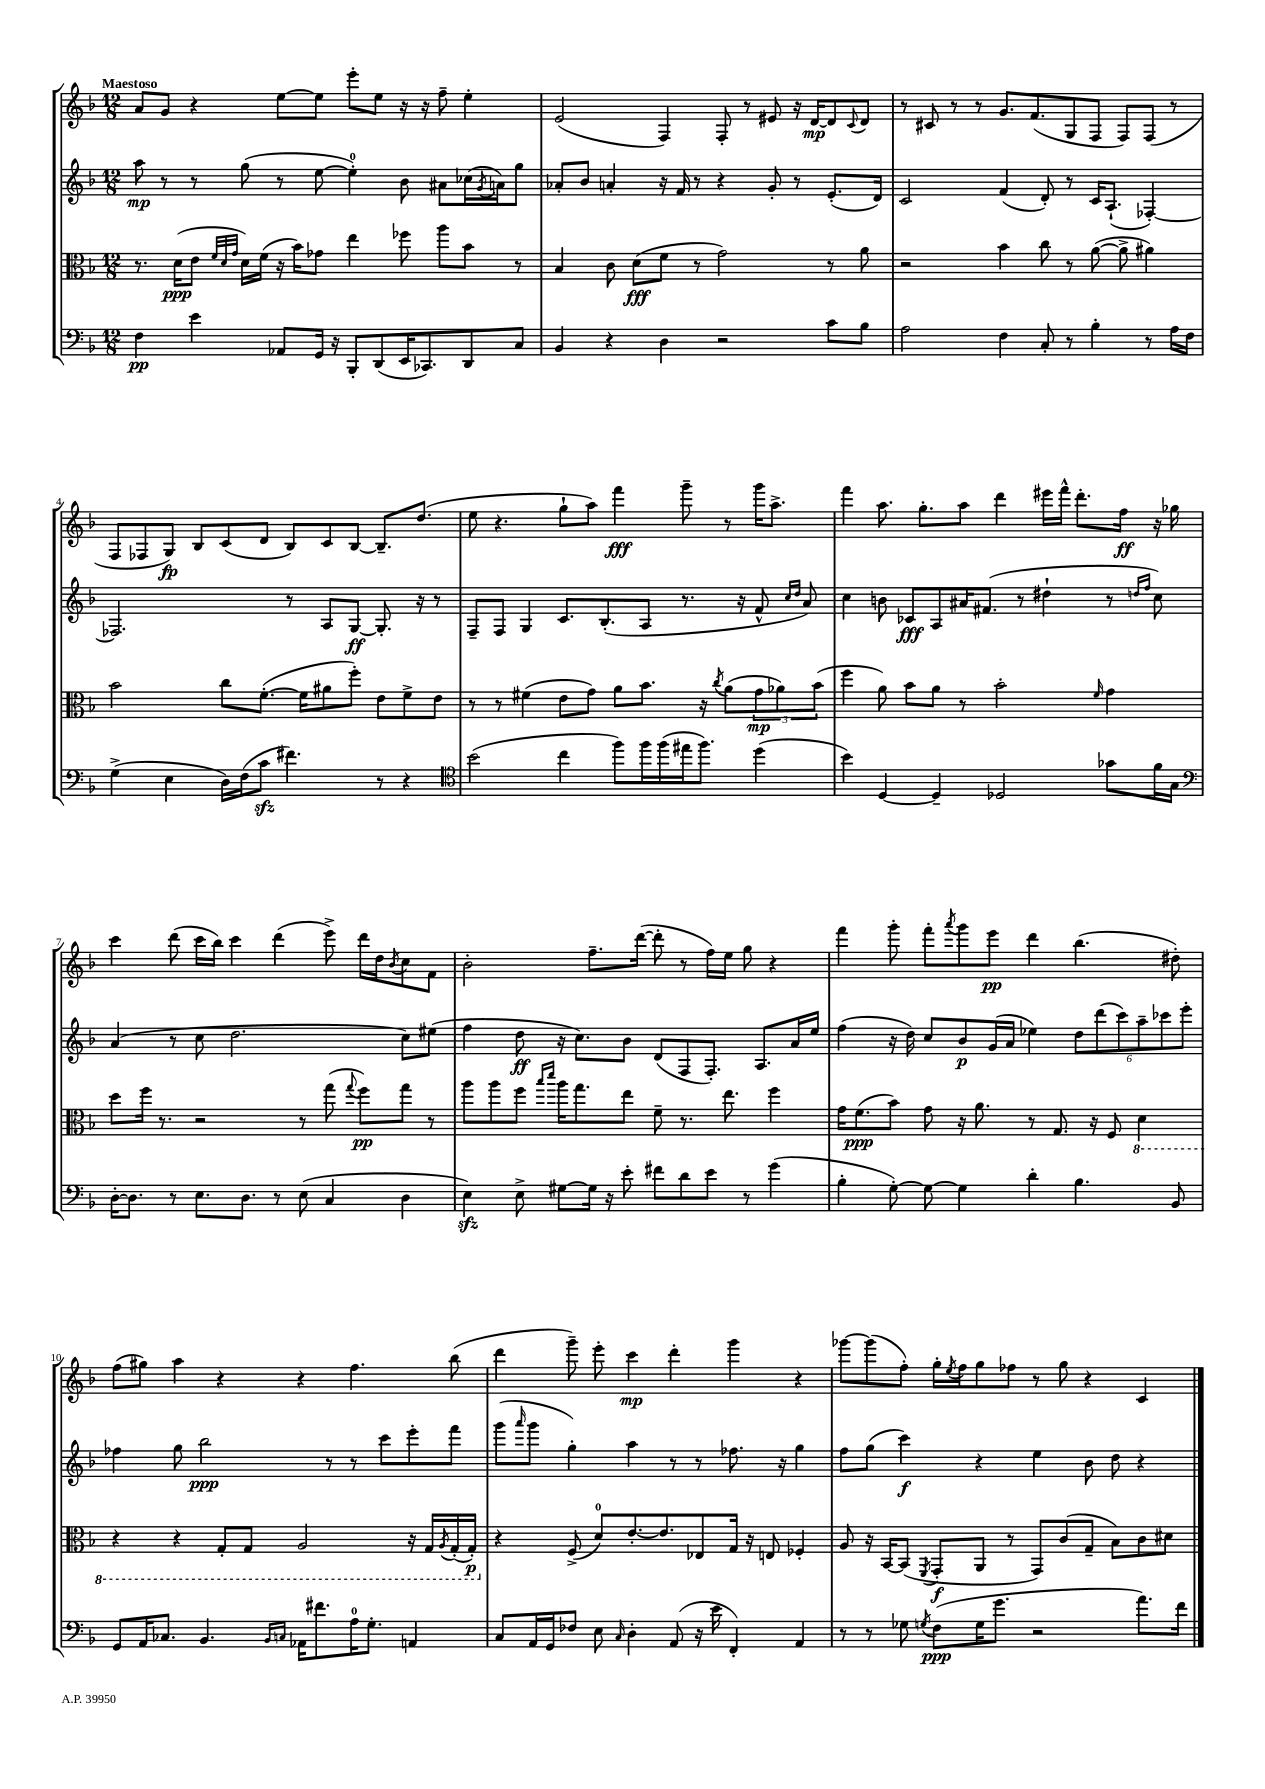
<<
\new StaffGroup <<
\new Staff = "s0" {
    \clef treble \key f \major \numericTimeSignature \time 12/8 \tempo "Maestoso"
    a'8 g'8 r4 e''8~ e''8 e'''8-. e''8 r16 r16 f''8-- e''4-. |
    e'2( f4) f8-. r8 eis'8 r16 d'16~\mp d'8 \appoggiatura { c'8 } d'8 |
    r8 cis'8 r8 r8 g'8. f'8.( g8 f8 f8) f8( r8 |
    f8 fes8 g8\fp) bes8 c'8( d'8 bes8) c'8 bes8~ bes8.-- d''8.( |
    e''8 r4. g''8-! a''8) f'''4\fff g'''8-- r8 g'''16 a''8.-> |
    f'''4 a''8. g''8.-. a''8 d'''4 eis'''16 f'''16-^ d'''8.-. f''16\ff r16 ges''16 |
    c'''4 d'''8( c'''16 bes''16) c'''4 d'''4( e'''8->) d'''16 d''16 \acciaccatura { bes'8 } c''8 f'8 |
    bes'2-. f''8.-- d'''16~( d'''8-. r8 f''16) e''16 g''8 r4 |
    f'''4 g'''8-. f'''8-. \acciaccatura { a'''8 } g'''8 e'''8\pp d'''4 bes''4.( dis''8-.) |
    f''8( gis''8) a''4 r4 r4 f''4. bes''8( |
    d'''4 g'''8--) e'''8-. c'''4\mp d'''4-. g'''4 r4 |
    ges'''8~ ges'''8( f''8-.) g''16-. \acciaccatura { e''8 } f''16 g''8 fes''8 r8 g''8 r4 c'4 \bar "|." |
}
\new Staff = "s1" {
    \clef treble \key f \major \numericTimeSignature \time 12/8
    a''8\mp r8 r8 g''8( r8 e''8~ e''4-0-.) bes'8 ais'8 ces''16( \acciaccatura { g'8 } a'16) g''8 |
    aes'8-. bes'8 a'4-. r16 f'16 r8 r4 g'8-. r8 e'8.-.( d'16) |
    c'2 f'4( d'8-.) r8 c'16 a8.-!( fes4~-.) |
    fes2. r8 a8 g8~\ff g8.-. r16 r8 |
    f8-- f8 g4 c'8. bes8.-.( a8 r8. r16 f'8-^ \grace { c''16 d''16 } a'8) |
    c''4 b'8 ces'8\fff a8 ais'16 fis'8.( r8 dis''4-! r8 \grace { d''16 f''16 } c''8) |
    a'4( r8 c''8 d''2. c''8) eis''8( |
    f''4 d''8\ff r16 c''8.) bes'8 d'8( f8 f8.-.) a8. a'16 e''16 |
    f''4( r16 d''16) c''8 bes'8\p g'16( a'16 ees''4) \tuplet 6/4 { d''8 d'''8( c'''8) a''8-- ces'''8 e'''8-. } |
    fes''4 g''8 bes''2\ppp r8 r8 c'''8 e'''8-. f'''8 |
    g'''8( \grace { a'''16 } g'''8 g''4-.) a''4 r8 r8 fes''8. r16 g''4 |
    f''8 g''8( c'''4\f) r4 e''4 bes'8 d''8 r4 \bar "|." |
}
\new Staff = "s2" {
    \clef alto \key f \major \numericTimeSignature \time 12/8
    r8. d'16\ppp( e'8 \grace { f'32 d'32 g'32 } d'16) f'16( r16 bes'16) ges'8 e''4 fes''8 a''8 bes'8 r8 |
    bes4 c'8 d'8\fff( f'8 r8 g'2) r8 a'8 |
    r2 bes'4 c''8 r8 a'8~( a'8-> ais'4) |
    bes'2 c''8 f'8.~-.( f'16 ais'8 f''8-.) e'8 f'8-> e'8 |
    r8 r8 fis'4( e'8 g'8) a'8 bes'8. r16 \acciaccatura { c''8 } a'8( \tuplet 3/2 { g'8\mp aes'8) bes'8( } |
    f''4 a'8) bes'8 a'8 r8 bes'2-. \grace { f'16 } g'4 |
    d''8 f''16 r8. r2 r8 g''8( \appoggiatura { g''8 } f''8\pp) g''8 r8 |
    a''8 a''8 f''8 \grace { bes''16 d'''16 } a''16 g''8. e''8 f'8-- r8. e''8. f''4 |
    g'16 f'8.\ppp( bes'8) g'8 r16 a'8. r8 g8. r16 f8 \ottava #-1 d4 |
    r4 r4 g,8-. g,8 a,2 r16 g,16 \acciaccatura { a,8 } g,16-.( g,16-.\p) \ottava #0 |
    r4 f8->( d'8-0) e'8.~-. e'8. ees8 g16 r16 e8 fes4-. |
    a8 r16 bes,16~ bes,8( \acciaccatura { f,8 } g,8-.\f a,8 r8 g,8) c'8( g8-- bes8) c'8 dis'8 \bar "|." |
}
\new Staff = "s3" {
    \clef bass \key f \major \numericTimeSignature \time 12/8
    f4\pp e'4 aes,8 g,16 r16 bes,,8-. d,8( e,16 ces,8.) d,8 c8 |
    bes,4 r4 d4 r2 c'8 bes8 |
    a2 f4 c8-. r8 bes4-. r8 a16 f16 |
    g4->( e4 d16) f16( c'8\sfz fis'4.) r8 r4 |
    \clef tenor bes'2( c''4 f''8) f''16 f''16( eis''16 f''8.) d''4( |
    bes'4) d4~ d4-- des2 ges'8 f'16 g16 |
    \clef bass d16~-. d8. r8 e8. d8. r8 e8( c4 d4 |
    e4\sfz) e8-> gis8~ gis16 r16 e'8-. fis'8 d'8 e'8 r8 g'4( |
    bes4-. g8~-.) g8~ g4 d'4-. bes4. bes,8 |
    g,8 a,16 ces8. bes,4. \grace { bes,16 c16 } aes,16 fis'8. a16-0 g8.-. a,4 |
    c8 a,16 g,16 fes8 e8 \grace { c16 } d4-. a,8( r16 e'16 f,4-.) a,4 |
    r8 r8 ges8 \acciaccatura { g8 } f8\ppp( g16 g'8. r2 a'8.) f'16 \bar "|." |
}
>>
>>
